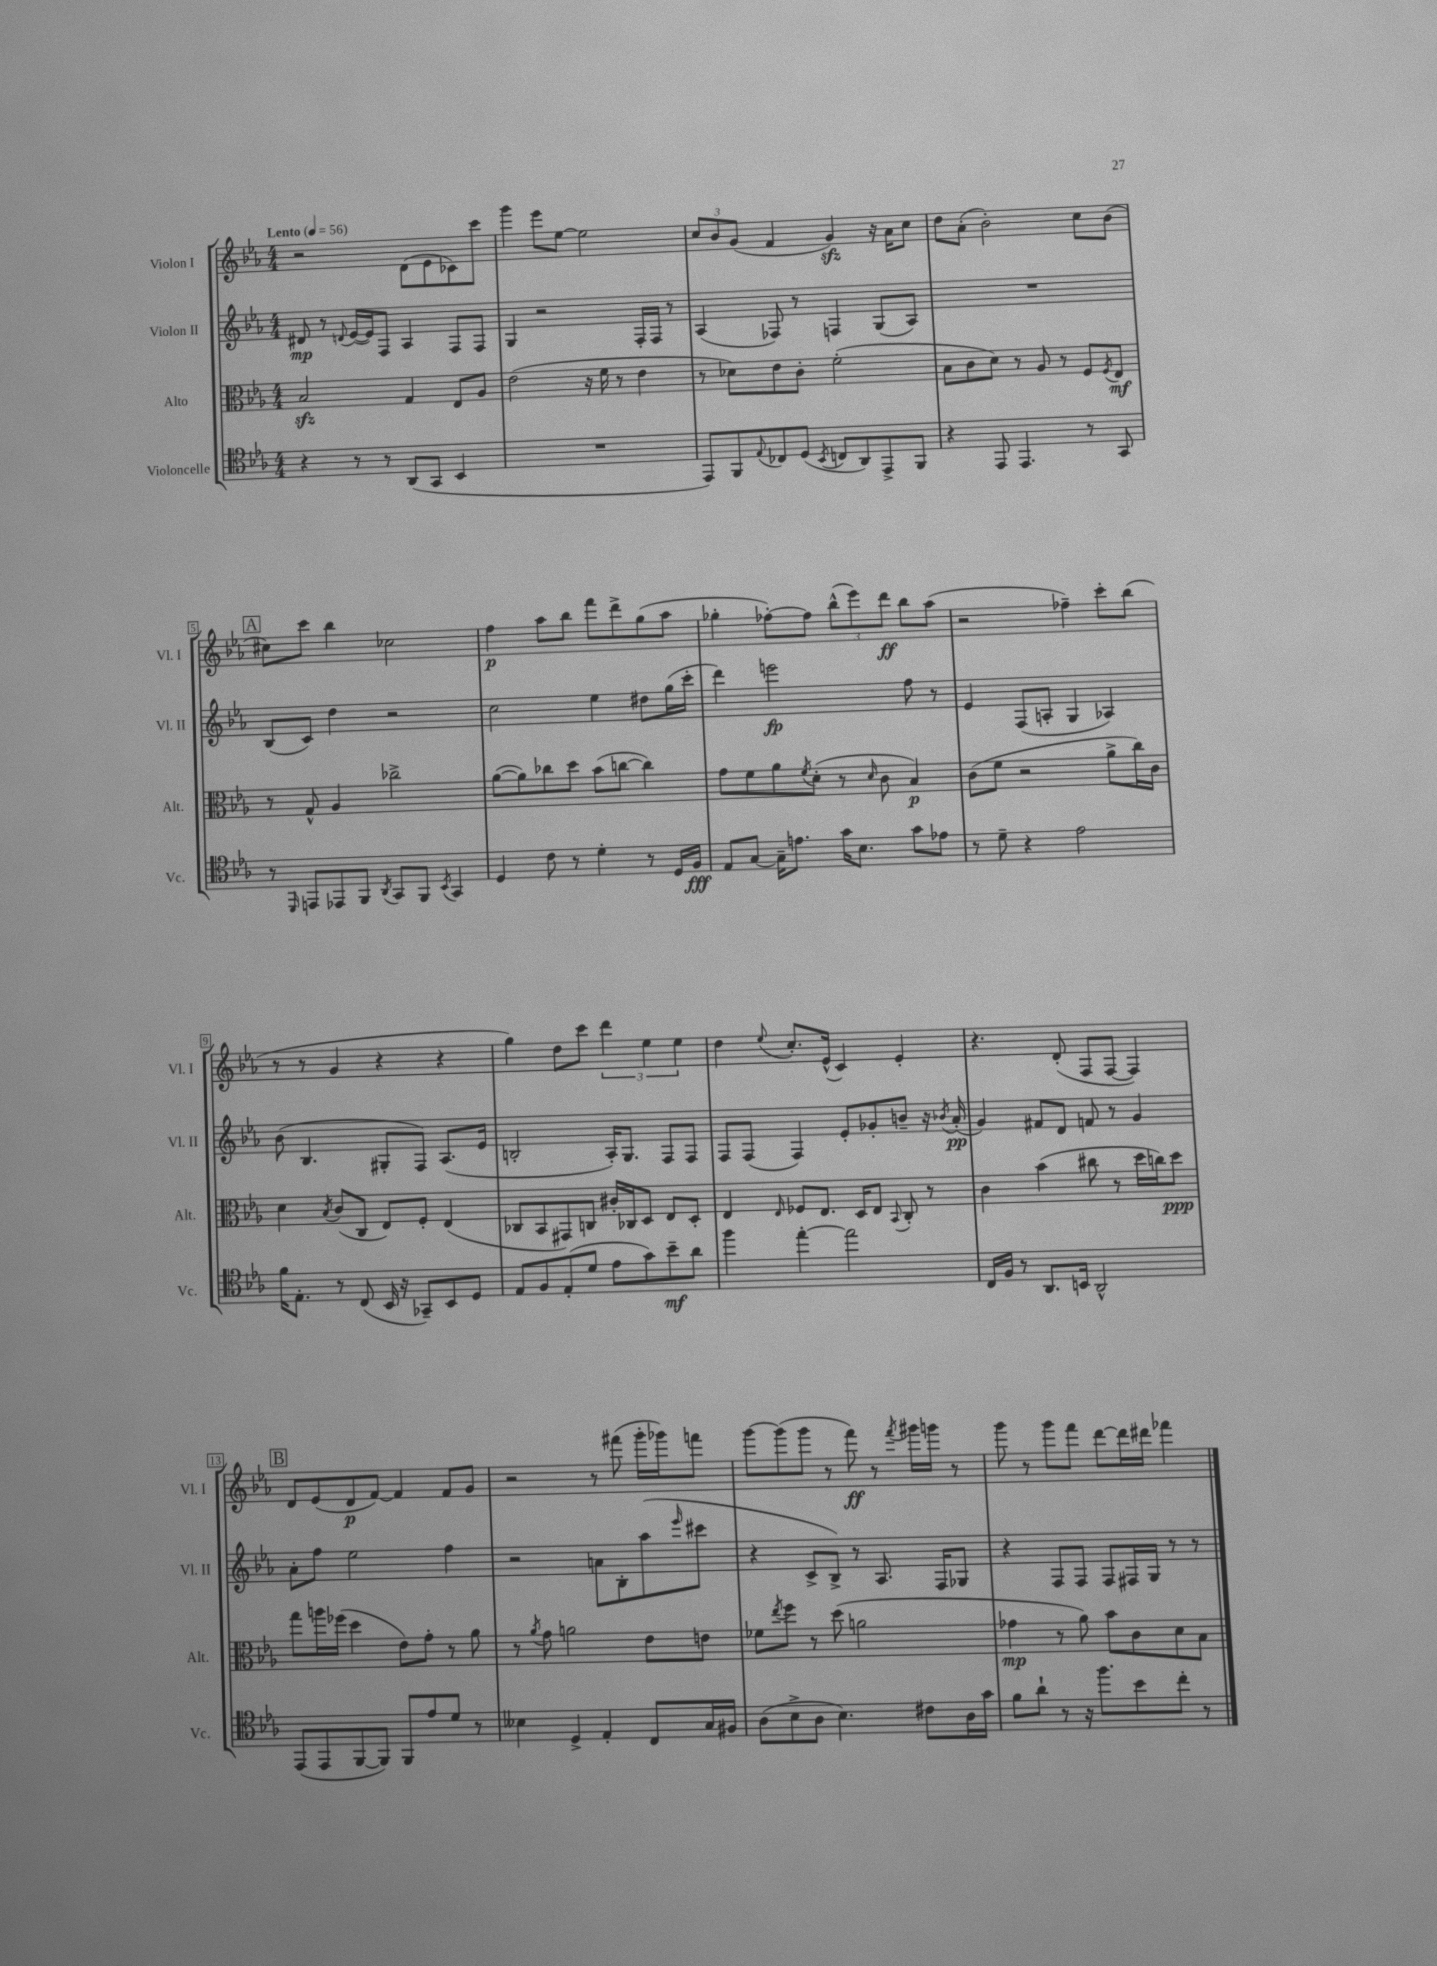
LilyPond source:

<<
\new StaffGroup <<
\new Staff = "s0" \with { instrumentName = "Violon I" shortInstrumentName = "Vl. I" } {
    \clef treble \key ees \major \numericTimeSignature \time 4/4 \tempo "Lento" 4 = 56
    r2 d'8( ees'8 ces'8) c'''8 |
    g'''4 ees'''8 ees''8~ ees''2 |
    \tuplet 3/2 { c''8 bes'8 g'8( } f'4 g'4\sfz) r16 aes'16 c''8 |
    d''8 aes'8-.( bes'2-.) c''8 bes'8( |
    \mark \markup { \box "A" } cis''8) c'''8 bes''4 ces''2 |
    f''4\p aes''8 bes''8 f'''8 d'''8-> g''8( aes''8 |
    ges''4-. fes''8~-.) fes''8 \tuplet 3/2 { bes''8-^( ees'''8) d'''8\ff } bes''8 aes''8( |
    r2 fes''4--) c'''8-. bes''8( |
    r8 r8 g'4 r4 r4 |
    g''4) d''8 c'''8 \tuplet 3/2 { d'''4 ees''4 ees''4 } |
    d''4 \appoggiatura { ees''8 } c''8.-. ees'16-^( c'4) ees'4-. |
    r4. d'8-.( f8 f8~ f4) |
    \mark \markup { \box "B" } d'8 ees'8( d'8\p f'8~) f'4 f'8 g'8 |
    r2 r8 fis'''8( g'''16-. ges'''16) f'''8 |
    g'''8~ g'''8( g'''8 r8 f'''8\ff) r8 \acciaccatura { f'''8 } gis'''16 g'''16 r8 |
    g'''8 r8 g'''8 f'''8 d'''8~ d'''16 dis'''16 fes'''4 \bar "|." |
}
\new Staff = "s1" \with { instrumentName = "Violon II" shortInstrumentName = "Vl. II" } {
    \clef treble \key ees \major \numericTimeSignature \time 4/4
    dis'8\mp r8 \appoggiatura { d'8 } ees'16~( ees'16) f8 aes4 f8 f8 |
    g4 r2 f16-. f16 r8 |
    aes4( fes8) r8 f4 g8( aes8) |
    R1 |
    \mark \markup { \box "A" } bes8( c'8) d''4 r2 |
    c''2 ees''4 dis''8 g''16( c'''16-. |
    d'''4) e'''2\fp f''8 r8 |
    ees'4 f8( a8-. g4 aes4) |
    bes'8( bes4. gis8-. f8) aes8.( ees'16 |
    b2-. aes16-.) g8. f8 f8 |
    f8 f8( f4) ees'8-. ges'8-. b'8-- r16 \acciaccatura { bes'8 } aes'16-.\pp( |
    g'4) fis'8 d'8 f'8 r8 g'4 |
    \mark \markup { \box "B" } aes'8-. f''8 ees''2 f''4 |
    r2 a'8 bes8-. aes''8( \grace { ees'''16 } cis'''8 |
    r4 c'8-> bes8->) r8 aes8. f16 ges8 |
    r4 f8 f8 f8 fis16 g16 r8 r8 \bar "|." |
}
\new Staff = "s2" \with { instrumentName = "Alto" shortInstrumentName = "Alt." } {
    \clef alto \key ees \major \numericTimeSignature \time 4/4
    bes2\sfz g4 ees8 aes8 |
    ees'2( r16 f'16 r8 ees'4 |
    r8 des'8) ees'8 c'8-. f'2-.( |
    bes8 c'8 d'8) r8 aes8 r8 f8 \acciaccatura { f8 } ees8\mf |
    \mark \markup { \box "A" } r8 g8-^ aes4 ces''2-> |
    aes'8~( aes'8) ces''8 d''8 bes'8( c''8~ c''4) |
    g'8 f'8 aes'8 \acciaccatura { f'8 } d'8-.( r8 \grace { d'16 } c'8 bes4\p) |
    c'8( f'8 r2 aes'8-> c''16) c'16 |
    d'4 \acciaccatura { bes8 } c'8( c8 ees8) f8-. ees4( |
    ces8 bes,8 gis,8) c8 cis'16-. ces16 d8 ees8 d8-. |
    ees4 \grace { ees16 } fes8 ees8. d16 ees8 \appoggiatura { bes,8 } c8-. r8 |
    c'4 bes'4( cis''8 r8 d''16 c''16) d''8\ppp |
    \mark \markup { \box "B" } g''8 a''16 fes''16( d''4 ees'8) g'8-. r8 aes'8 |
    r8 \acciaccatura { aes'8 } g'8 a'2 ees'8 e'8 |
    fes'8 \acciaccatura { ees''8 } f''8 r8 d''8( a'2 |
    ges'4\mp r8 aes'8) bes'8 c'8 d'8 bes8 \bar "|." |
}
\new Staff = "s3" \with { instrumentName = "Violoncelle" shortInstrumentName = "Vc." } {
    \clef tenor \key ees \major \numericTimeSignature \time 4/4
    r4 r8 r8 aes,8( g,8 bes,4 |
    R1 |
    ees,8) f,8 \appoggiatura { ees8 } ces8 d8( \acciaccatura { bes,8 } c8 aes,8) ees,8-> f,8 |
    r4 ees,8 ees,4. r8 g,8 |
    \mark \markup { \box "A" } r8 \grace { d,16 } e,8 ees,8 f,8 \acciaccatura { aes,8 } g,8 f,8 \acciaccatura { bes,8 } g,4 |
    d4 c'8 r8 d'4-. r8 d16 f16\fff |
    ees8 g8~ g16-- e'8. g'16 bes8. g'8 ees'8 |
    r8 d'8-- r4 ees'2 |
    f'16 ees8.-. r8 c8( bes,16 r16 ges,8--) bes,8 d8 |
    ees8 f8 ees8-.( d'8 ees'8 g'8) bes'8--\mf aes'8 |
    f''4 ees''4~-. ees''2 |
    c16 f16 r8 aes,8. b,16 aes,2-^ |
    \mark \markup { \box "B" } ees,8( ees,8 f,8~ f,8) f,8 ees'8 d'8 r8 |
    beses4 d4-> ees4-. c8 g16 fis16 |
    aes8( bes8-> aes8 bes4.) cis'8 aes16 g'16 |
    f'8 aes'8-! r8 r16 f''8. bes'8 c''8-. r8 \bar "|." |
}
>>
>>
\layout { \context { \Score \override BarNumber.stencil = #(make-stencil-boxer 0.1 0.3 ly:text-interface::print) } }
